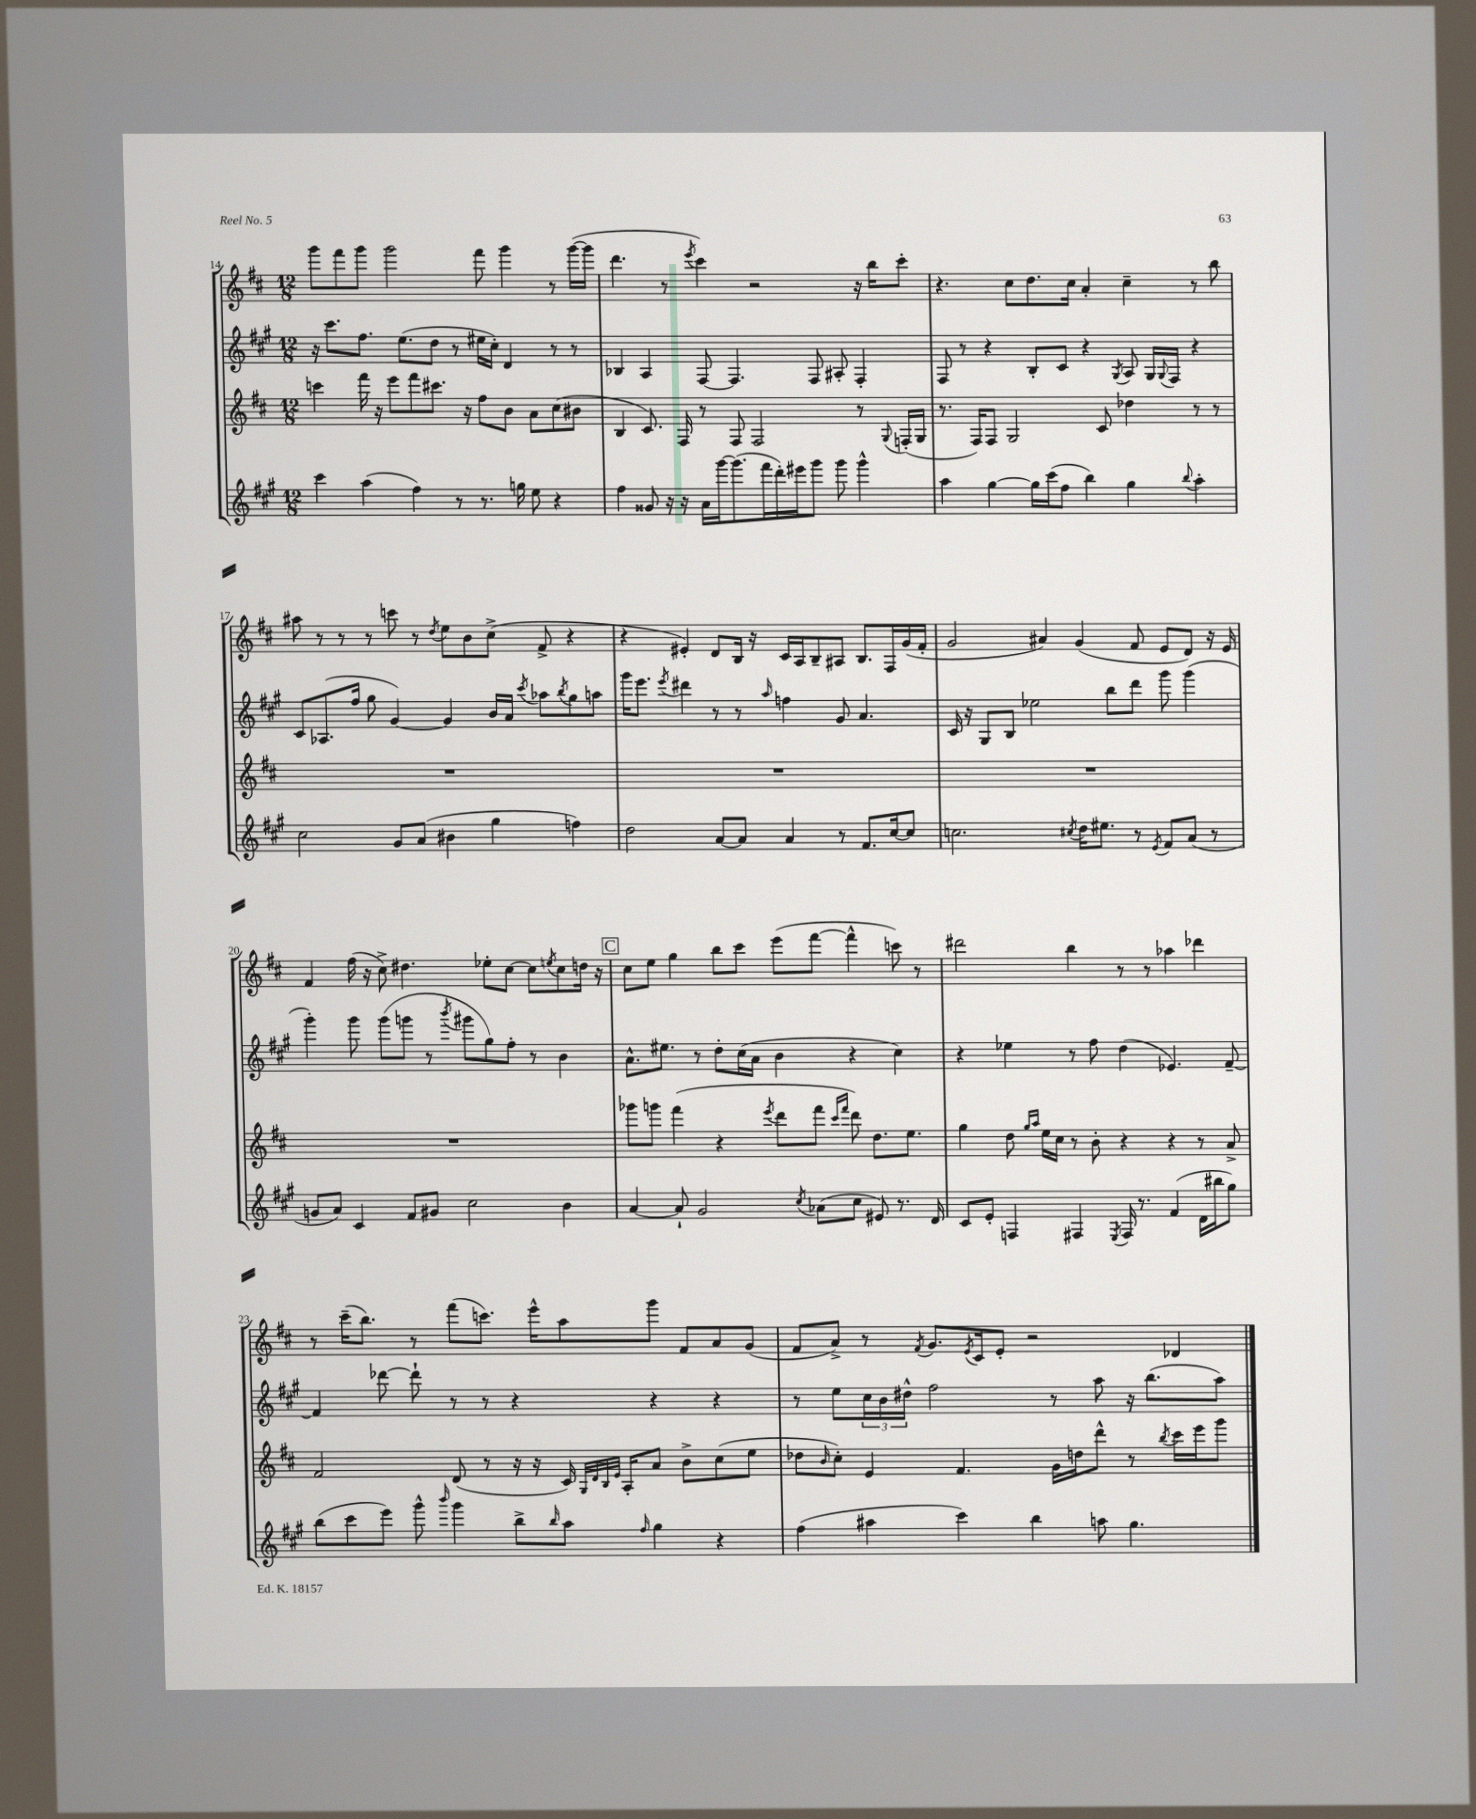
<<
\new StaffGroup <<
\new Staff = "s0" {
    \clef treble \key d \major \numericTimeSignature \time 12/8
    g'''8 fis'''8 g'''8 g'''2 fis'''8 g'''4 r8 g'''16~( g'''16 |
    d'''4. r8 \acciaccatura { e'''8 } cis'''4) r2 r16 b''16 cis'''8-. |
    r4. cis''8 d''8. cis''16 a'4-. cis''4-- r8 b''8 |
    ais''8 r8 r8 r8 c'''8 r8 \acciaccatura { d''8 } e''8 b'8 cis''8->( fis'8-> r4 |
    r4 eis'4-.) d'8 b16 r16 cis'16 a16 b8-- ais8 b8. fis16 g'16( fis'16-. |
    g'2 ais'4) g'4( fis'8 e'8 d'8) r16 e'16 |
    fis'4 fis''16( r16 cis''8->) dis''4. ees''8-. cis''8~ cis''8 \acciaccatura { e''8 } cis''8 d''16 r16 |
    \mark \markup { \box "C" } cis''8 e''8 g''4 b''8 cis'''8 e'''8( fis'''8~ fis'''4-^ c'''8) r8 |
    dis'''2 b''4 r8 r8 aes''4 des'''4 |
    r8 cis'''16--( b''8.) r8 fis'''8( c'''8.) e'''16-^ a''8 g'''8 fis'8 a'8 g'8( |
    fis'8 a'8->) r8 \acciaccatura { fis'8 } g'8. \acciaccatura { e'8 } cis'16 e'8-. r2 des'4 \bar "|." |
}
\new Staff = "s1" {
    \clef treble \key a \major \numericTimeSignature \time 12/8
    r16 cis'''8. fis''8. e''8.( d''8 r8 eis''16 cis''16-.) d'4 r8 r8 |
    bes4 a4 fis8~ fis4. fis8 ais8-. fis4-. |
    fis8 r8 r4 b8-. cis'8 r4 \acciaccatura { gis8 } a8 gis16 \appoggiatura { gis8 } fis16 r4 |
    cis'8 aes8.( fis''16 gis''8 gis'4~) gis'4 b'16 a'16 \acciaccatura { cis'''8 } aes''8 \acciaccatura { b''8 } gis''8 a''8 |
    gis'''16 e'''8. \acciaccatura { e'''8 } dis'''4 r8 r8 \grace { a''16 } f''4 gis'8 a'4. |
    cis'16 r16 gis8 b8 ees''2 b''8 d'''8 gis'''8 gis'''4( |
    gis'''4-.) gis'''8 gis'''8( g'''8 r8 \acciaccatura { b'''8 } gis'''8 gis''8) fis''8-. r8 b'4 |
    \mark \markup { \box "C" } a'8.-^ eis''8. r8 d''8-. cis''16( a'16 b'4 r4 cis''4) |
    r4 ees''4 r8 fis''8 d''4( ees'4.) fis'8~-- |
    fis'4 des'''8~ des'''8-! r8 r8 r4 r4 r4 |
    r8 e''8 \tuplet 3/2 { cis''16 b'16 dis''16-^ } fis''2 r8 a''8 r16 b''8.( a''8) \bar "|." |
}
\new Staff = "s2" {
    \clef treble \key d \major \numericTimeSignature \time 12/8
    c'''4 fis'''16 r16 e'''8 fis'''8 cis'''8. r16 fis''8 b'8 a'8 cis''8( bis'8 |
    b4 cis'8.) fis16 r8 fis8 fis2 r8 \appoggiatura { g8 } f16-.( g16 |
    r8. fis16) fis8 g2 cis'8 des''4 r8 r8 |
    R1. |
    R1. |
    R1. |
    R1. |
    \mark \markup { \box "C" } ges'''8 g'''8 fis'''4( r4 \acciaccatura { e'''8 } d'''8 fis'''8 \grace { cis'''16 fis'''16 } d'''8) d''8. e''8. |
    g''4 d''8 \grace { g''16 a''16 } e''16 cis''16 r8 b'8-. r4 r4 r8 a'8-> |
    fis'2 d'8( r8 r16 r16 cis'16) \grace { g32 d'32 b32 e'32 } a16-. a'8 b'8-> cis''8( e''8 |
    des''8 \grace { b'16 } cis''8-.) e'4 fis'4. g'16 d''16 d'''8-^ r8 \acciaccatura { b''8 } cis'''16 e'''16 g'''8 \bar "|." |
}
\new Staff = "s3" {
    \clef treble \key a \major \numericTimeSignature \time 12/8
    cis'''4 a''4( fis''4) r8 r8. g''16 e''8 r4 |
    fis''4 gisis'8 r16 r16 a'16 gis'''16~ gis'''8.( fis'''16 d'''16-.) eis'''16 gis'''8 gis'''8 gis'''4-^ |
    a''4 gis''4~ gis''16 cis'''16( fis''8 b''4) gis''4 \appoggiatura { b''8 } a''4-. |
    cis''2 gis'8 a'8( bis'4 gis''4 f''4) |
    d''2 a'8~ a'8 a'4 r8 fis'8. cis''16~ cis''8 |
    c''2. \acciaccatura { cis''8 } d''16 eis''8. r8 \acciaccatura { e'8 } fis'8 a'8( r8 |
    g'8 a'8) cis'4 fis'8 gis'8 cis''2 b'4 |
    \mark \markup { \box "C" } a'4~ a'8-! gis'2 \acciaccatura { cis''8 } aes'8( cis''8 eis'8) r8. d'16 |
    cis'8 e'8-. f4 fis4 \acciaccatura { e8 } fis16 r8. fis'4( d'16 bis''16 gis''8) |
    b''8( cis'''8 e'''8) gis'''8-^ \grace { b'''16 } gis'''4 b''8-> \grace { b''16 } a''8 \grace { fis''16 } gis''4 r4 |
    fis''4( ais''4 cis'''4) b''4 a''8 gis''4. \bar "|." |
}
>>
>>
\layout { \context { \Score currentBarNumber = #14 } }
